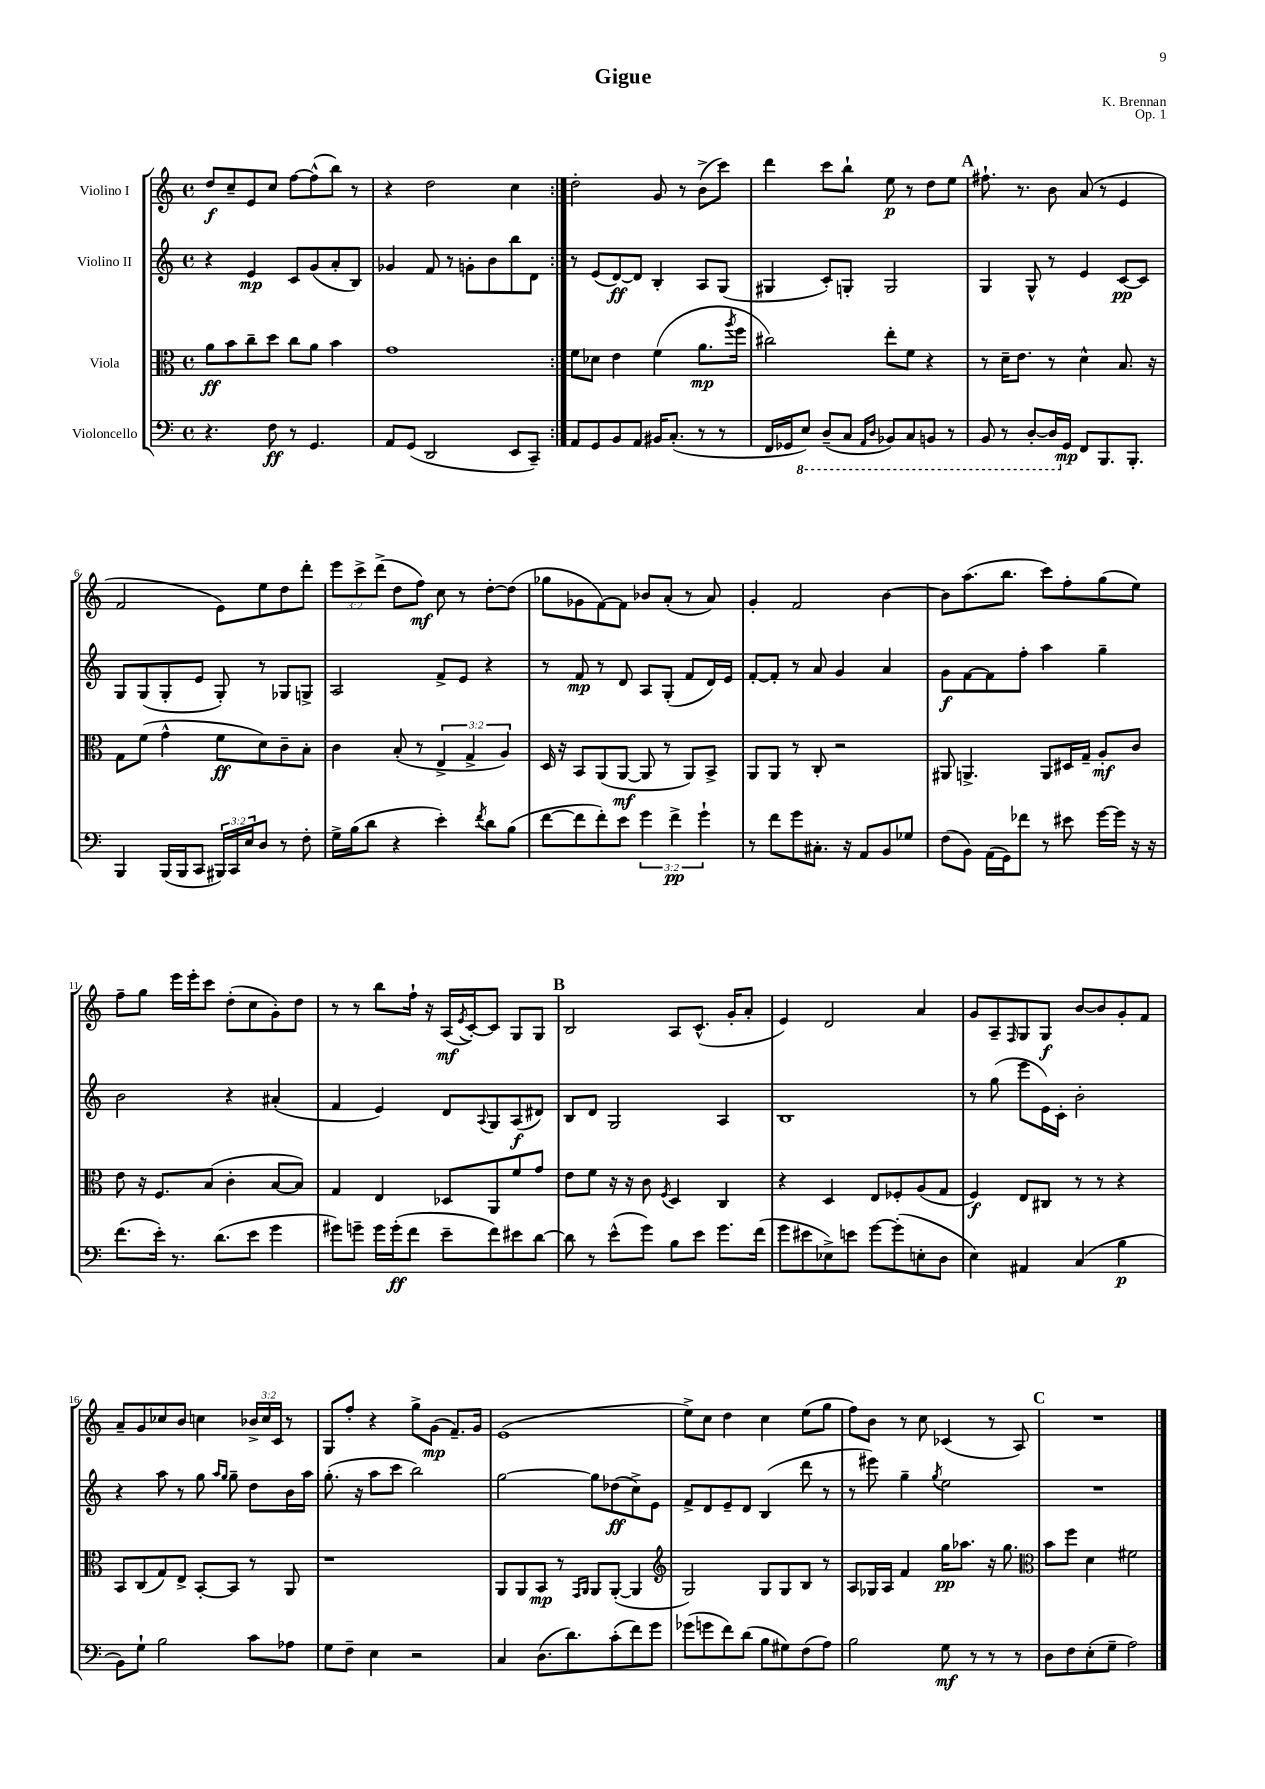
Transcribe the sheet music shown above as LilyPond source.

\header { title = "Gigue" composer = "K. Brennan" opus = "Op. 1" }
<<
\new StaffGroup <<
\new Staff = "s0" \with { instrumentName = "Violino I" } {
    \clef treble \key c \major \defaultTimeSignature \time 4/4 \override Staff.TupletNumber.text = #tuplet-number::calc-fraction-text
    \repeat volta 2 { d''8\f c''8-- e'8 c''8 f''8~ f''8-^( b''8) r8 |
    r4 d''2 c''4 | }
    d''2-. g'8 r8 b'8->( c'''8) |
    d'''4 c'''8 b''8-! e''8\p r8 d''8 e''8 |
    \mark \markup { \bold "A" } fis''8.-! r8. b'8 a'8( r8 e'4 |
    f'2 e'8) e''8 d''8 d'''8-. |
    \tuplet 3/2 { e'''8 c'''8-> d'''8->( } d''8 f''8\mf) c''8 r8 d''8~-. d''8( |
    ges''8 ges'8 f'8~) f'8 bes'8 a'8-.( r8 a'8) |
    g'4-. f'2 b'4~ |
    b'8 a''8.( b''8. c'''8) f''8-. g''8( e''8) |
    f''8-- g''8 e'''16 e'''16-. c'''8 d''8-.( c''8 g'8-.) d''8 |
    r8 r8 b''8 f''16-! r16 a16\mf( \acciaccatura { e'8 } c'16~-.) c'8 g8 g8 |
    \mark \markup { \bold "B" } b2 a8 c'8.-^( g'16-. a'8-. |
    e'4) d'2 a'4 |
    g'8 a8-- \grace { f16 } g8 g8\f b'8~ b'8 g'8-. f'8 |
    a'8-- g'8 ces''8 b'8 c''4 \tuplet 3/2 { bes'16-> c''16 c'16 } r8 |
    g8 f''8-. r4 g''8-> g'8\mp( f'8.--) g'16 |
    e'1( |
    e''8->) c''8 d''4 c''4 e''8( g''8 |
    f''8) b'8 r8 c''8 ces'4( r8 a8) |
    \mark \markup { \bold "C" } R1 \bar "|." |
}
\new Staff = "s1" \with { instrumentName = "Violino II" } {
    \clef treble \key c \major \defaultTimeSignature \time 4/4
    \repeat volta 2 { r4 e'4\mp c'8 g'8( a'8-. b8) |
    ges'4 f'8 r8 g'8-. b'8 b''8 d'8 | }
    r8 e'8( d'8~\ff) d'8 b4-. a8 g8( |
    gis4 c'8-.) g8-. g2 |
    \mark \markup { \bold "A" } g4 g8-^ r8 e'4 c'8~\pp c'8 |
    g8 g8( g8-. e'8 g8-.) r8 ges8 g8-> |
    a2 f'8-> e'8 r4 |
    r8 f'8\mp r8 d'8 a8 g8-.( f'8 d'16) e'16 |
    f'8~-. f'8-. r8 a'8 g'4 a'4 |
    g'8\f f'8~ f'8 f''8-. a''4 g''4-- |
    b'2 r4 ais'4-.( |
    f'4 e'4) d'8 \appoggiatura { a8 } g8 a8\f( dis'8) |
    \mark \markup { \bold "B" } b8 d'8 g2 a4 |
    b1 |
    r8 g''8( e'''8 e'16) c'16-. b'2-. |
    r4 a''8 r8 g''8 \grace { a''16 g''16 } g''8-- d''8 b'16 a''16 |
    g''8.-.( r16 a''8 c'''8 b''2) |
    g''2~ g''8 des''8\ff( c''8->) e'8 |
    f'8-> d'8 e'8-- d'8 b4( d'''8 r8 |
    r8 eis'''8) g''4-- \acciaccatura { g''8 } e''2 |
    \mark \markup { \bold "C" } R1 \bar "|." |
}
\new Staff = "s2" \with { instrumentName = "Viola" } {
    \clef alto \key c \major \defaultTimeSignature \time 4/4 \override Staff.TupletNumber.text = #tuplet-number::calc-fraction-text
    \repeat volta 2 { a'8\ff b'8 c''8-- d''8 c''8 a'8 b'4 |
    g'1 | }
    f'8 des'8 e'4 f'4( a'8.\mp \acciaccatura { a''8 } f''16 |
    cis''2) e''8-. f'8 r4 |
    \mark \markup { \bold "A" } r8 d'16-- e'8. r8 d'4-^ b8. r16 |
    g8 f'8( g'4-^ f'8\ff d'8) c'8-- b8-. |
    c'4 b8-.( r8 \tuplet 3/2 { e4-> g4-> a4) } |
    d16 r16 b,8 a,8( a,8~\mf a,8 r8 a,8) b,8-> |
    a,8 a,8 r8 c8-. r2 |
    ais,8 a,4.-> a,8 dis16 g16-- a8-.\mf c'8 |
    e'8 r16 f8. b8( c'4-. b8~ b8) |
    g4 e4 des8 a,8 f'8 g'8 |
    \mark \markup { \bold "B" } e'8 f'8 r16 r16 c'8 \acciaccatura { f8 } d4 c4 |
    r4 d4 e8 fes8-. a8( g8 |
    f4\f) e8 cis8 r8 r8 r4 |
    b,8 c8( g8) e8-> b,8~-. b,8 r8 a,8 |
    r1 |
    a,8 a,8 b,8\mp r8 \grace { g,16 a,16 } a,8 a,8~-.( a,4 |
    \clef treble g2) g8 g8 b8 r8 |
    a8 ges16 a16 f'4 g''16\pp aes''8. r16 g''8. |
    \mark \markup { \bold "C" } \clef alto b'8 f''8 d'4 fis'2 \bar "|." |
}
\new Staff = "s3" \with { instrumentName = "Violoncello" } {
    \clef bass \key c \major \defaultTimeSignature \time 4/4 \override Staff.TupletNumber.text = #tuplet-number::calc-fraction-text
    \repeat volta 2 { r4. f8\ff r8 g,4. |
    a,8 g,8( d,2 e,8 c,8--) | }
    a,8 g,8 b,8 a,8 bis,16 c8.-.( r8 r8 |
    f,16 ges,16 \ottava #-1 e,8) d,8--( c,8 \grace { a,,16 d,16 } bes,,8) c,8 b,,8 r8 |
    \mark \markup { \bold "A" } b,,8 r8 d,8~-. d,16 \ottava #0 g,16\mp f,8 b,,8. b,,8.-. |
    b,,4 b,,16( b,,16 c,8 \tuplet 3/2 { bis,,16) c,16 e16 } d8 r8 f8-. |
    g16-> b16( d'8 r4 e'4-.) \acciaccatura { f'8 } d'8 b8( |
    f'8~ f'8 f'8-.) e'8 \tuplet 3/2 { g'4 f'4->\pp g'4-! } |
    r8 f'8 g'8 cis8.-. r16 a,8 b,8 ges8 |
    f8( b,8) a,16( g,16) fes'8 r8 eis'8 g'16~ g'16 r16 r16 |
    f'8.( e'16-.) r8. d'8.( e'8 g'4 |
    gis'8) g'8-- g'16 g'16-.\ff( f'8 e'8-- f'8) eis'8 d'8~ |
    \mark \markup { \bold "B" } d'8 r8 e'8-^( g'8) b8 e'8 g'8. f'16( |
    g'8 eis'8 ees8->) e'8 g'8~ g'8-.( e8-. d8 |
    e4) ais,4 c4( b4\p |
    b,8) g8-! b2 c'8 aes8 |
    g8 f8-- e4 r2 |
    c4 d8.( d'8.) c'8-.( f'8) g'8 |
    ges'8( g'8 f'8) d'8( b8 gis8) f8( a8) |
    b2 g8\mf r8 r8 r8 |
    \mark \markup { \bold "C" } d8 f8 e8-.( g8-- a2) \bar "|." |
}
>>
>>
